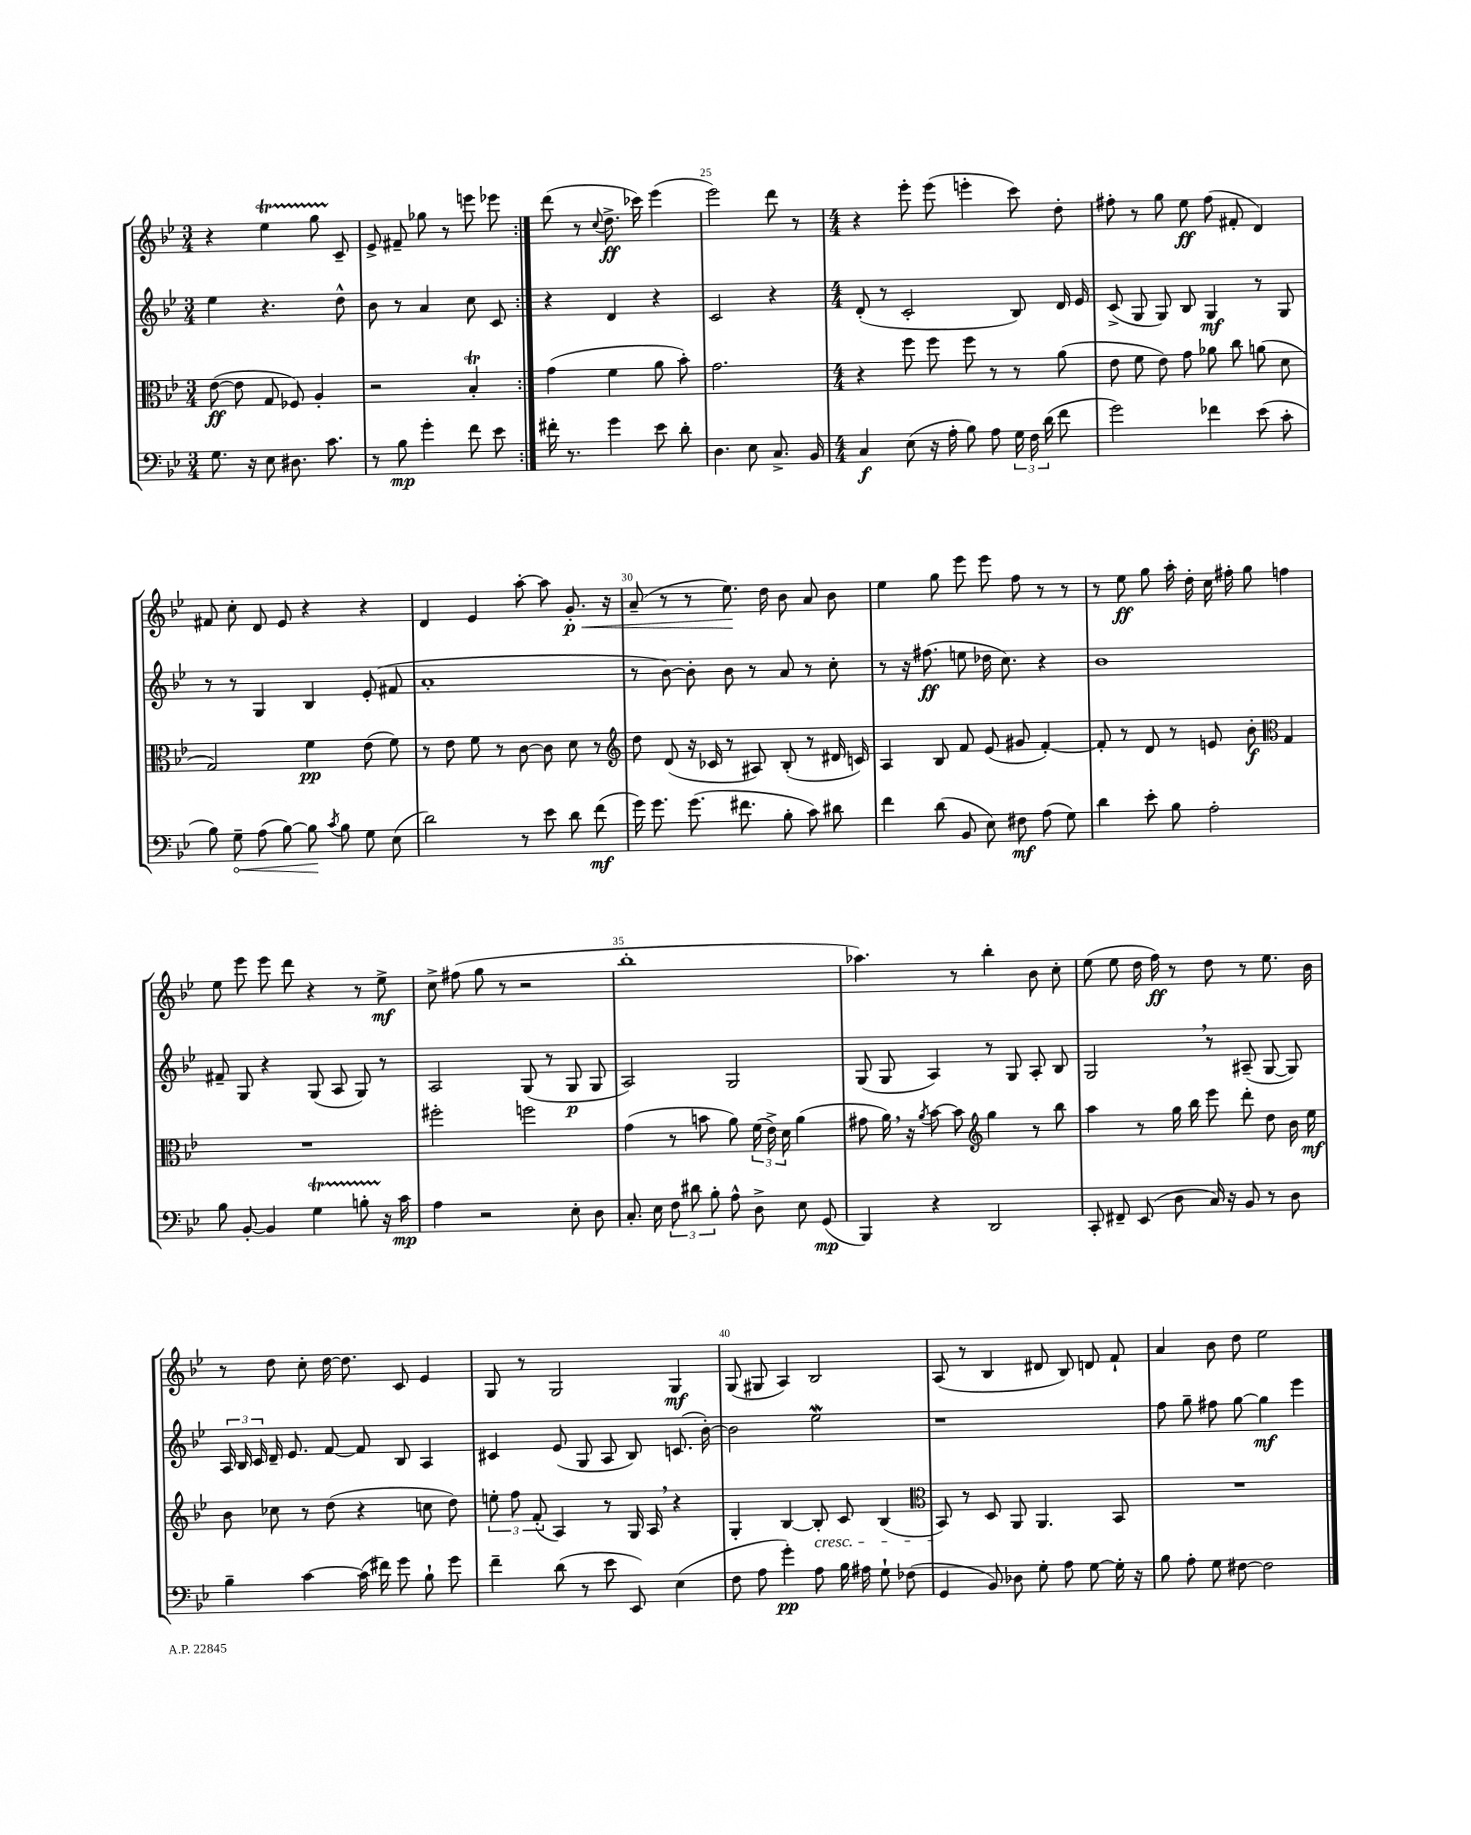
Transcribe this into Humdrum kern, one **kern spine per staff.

**kern	**dynam	**kern	**dynam	**kern	**dynam	**kern	**dynam
*part4	*part4	*part3	*part3	*part2	*part2	*part1	*part1
*staff4	*staff4	*staff3	*staff3	*staff2	*staff2	*staff1	*staff1
*clefF4	*	*clefC3	*	*clefG2	*	*clefG2	*
*k[b-e-]	*	*k[b-e-]	*	*k[b-e-]	*	*k[b-e-]	*
*M3/4	*	*M3/4	*	*M3/4	*	*M3/4	*
=22	=22	=22	=22	=22	=22	=22	=22
8.G\	.	([8e-\	ff	4ee-\	.	4r	.
.	.	8e-\]	.	.	.	.	.
16r	.	.	.	.	.	.	.
8E-\	.	8G/	.	4.r	.	4ee-T\	.
8.D#X\	.	8F-X/)	.	.	.	.	.
.	.	4A'/	.	.	.	8ggTTT\	.
8.c\	.	.	.	.	.	.	.
.	.	.	.	8dd^^\	.	8c~/	.
=23	=23	=23	=23	=23	=23	=23	=23
8r	.	2r	.	8b-\	.	8e-^/	.
8B-\	mp	.	.	8r	.	8f#X~/	.
4g'\	.	.	.	4a/	.	8gg-X\	.
.	.	.	.	.	.	8r	.
8f\	.	4B-T'/	.	8cc\	.	8eeen\	.
8e-\	.	.	.	8c/	.	8eee-X\	.
=24:|!	=24:|!	=24:|!	=24:|!	=24:|!	=24:|!	=24:|!	=24:|!
16f#X'\	.	(4g\	.	4r	.	(8ddd\	.
8.r	.	.	.	.	.	.	.
.	.	.	.	.	.	8r	.
.	.	.	.	.	.	8qqcc/	.
4g\	.	4f\	.	4d/	.	8.dd^\	ff
.	.	.	.	.	.	16ccc-X\)	.
8e-\	.	8a\	.	4r	.	(4eee-\	.
8d'\	.	8b-'\)	.	.	.	.	.
=25	=25	=25	=25	=25	=25	=25	=25
4.D\	.	2.g\	.	2c/	.	2eee-\)	.
8E-\	.	.	.	.	.	.	.
8.C^/	.	.	.	4r	.	8ddd\	.
.	.	.	.	.	.	8r	.
16BB-/	.	.	.	.	.	.	.
=26	=26	=26	=26	=26	=26	=26	=26
*M4/4	*	*M4/4	*	*M4/4	*	*M4/4	*
4C/	f	4r	.	(8d'/	.	4r	.
.	.	.	.	8r	.	.	.
(8E-\	.	8ff\	.	2c'/	.	8eee-'\	.
16r	.	8ff\	.	.	.	(8eee-\	.
16A'\	.	.	.	.	.	.	.
8B-\)	.	8ff\	.	.	.	4eeen'\	.
8A\	.	8r	.	.	.	.	.
24G\	.	8r	.	8B-/)	.	8ccc\)	.
24F\	.	.	.	.	.	.	.
(24d\	.	.	.	.	.	.	.
8f\	.	(8a\	.	16d/	.	8dd'\	.
.	.	.	.	16e-/	.	.	.
=27	=27	=27	=27	=27	=27	=27	=27
2g\)	.	8e-\	.	(8c^/	.	8ff#X'\	.
.	.	8f\	.	8G/	.	8r	.
.	.	8e-\)	.	8G/)	.	8gg\	.
.	.	8g\	.	8B-/	.	8ee-\	ff
4f-X\	.	8a-X\	.	4G/	mf	(8ff#\	.
.	.	8cc\	.	.	.	8f#X'/	.
(8e-\	.	(8an\	.	8r	.	4d/)	.
8c'\	.	8d\	.	8G/	.	.	.
!!LO:LB:g=z
=28	=28	=28	=28	=28	=28	=28	=28
8B-\)	.	2G/)	.	8r	.	8f#X/	.
!	!LO:HP:b	!	!	!	!	!	!
8G~\	<	.	.	8r	.	8cc'\	.
(8A\	.	.	.	4G/	.	8d/	.
[8B-\)	.	.	.	.	.	8e-/	.
8B-\]	.	4f\	pp	4B-/	.	4r	.
8qc/	.	.	.	.	.	.	.
8B-\	[	.	.	.	.	.	.
8G\	.	(8e-\	.	(8e-'/	.	4r	.
(8E-\	.	8f\)	.	8f#X/	.	.	.
=29	=29	=29	=29	=29	=29	=29	=29
2d\)	.	8r	.	1a'	.	4d/	.
.	.	8e-\	.	.	.	.	.
.	.	8f\	.	.	.	4e-/	.
.	.	8r	.	.	.	.	.
8r	.	[8c\	.	.	.	[8aa'\	.
8e-\	.	8c\]	.	.	.	8aa\]	.
!	!	!	!	!	!	!	!LO:HP:b
8d\	.	8d\	.	.	.	8.g'/	< p
(8f\	mf	8r	.	.	.	.	.
.	.	.	.	.	.	16r	.
=30	=30	=30	=30	=30	=30	=30	=30
*	*	*clefG2	*	*	*	*	*
16g\)	.	8dd\	.	8r	.	(8a~/	.
8.g\	.	.	.	.	.	.	.
.	.	(8d/	.	[8b-\)	.	8r	.
(8.g\	.	16r	.	8b-'\]	.	8r	.
.	.	16c-X/	.	.	.	.	.
.	.	8r	.	8b-\	.	8.ee-\)	.
8.f#X\	.	.	.	.	.	.	.
.	.	8A#X/)	.	8r	.	.	.
.	.	.	.	.	.	16dd\	[
8B-'\	.	(8B-'/	.	8a/	.	8b-\	.
8c\)	.	8r	.	8r	.	8a/	.
8d#X\	.	16d#X/	.	8cc'\	.	8b-\	.
.	.	16cn/)	.	.	.	.	.
=31	=31	=31	=31	=31	=31	=31	=31
4f\	.	4A/	.	8r	.	4ee-\	.
.	.	.	.	16r	.	.	.
.	.	.	.	(8.ff#X\	ff	.	.
(8d\	.	8B-/	.	.	.	8gg\	.
8BB-/	.	8f/	.	8een\	.	8eee-\	.
8E-\)	.	(8e-/	.	16dd-X\	.	8eee-\	.
.	.	.	.	8.cc\)	.	.	.
8F#X\	mf	8g#X/	.	.	.	8ff\	.
(8A\	.	[4f'/)	.	4r	.	8r	.
8G\)	.	.	.	.	.	8r	.
=32	=32	=32	=32	=32	=32	=32	=32
4d\	.	8f'/]	.	1b-	.	8r	.
.	.	8r	.	.	.	8ee-\	ff
8e-'\	.	8d/	.	.	.	8gg\	.
8B-\	.	8r	.	.	.	16aa'\	.
.	.	.	.	.	.	16dd'\	.
2A'\	.	8en/	.	.	.	16cc\	.
.	.	.	.	.	.	16ff#X'\	.
.	.	8b-'\	f	.	.	8gg\	.
*	*	*clefC3	*	*	*	*	*
.	.	4G/	.	.	.	4ffn\	.
!!LO:LB:g=z
=33	=33	=33	=33	=33	=33	=33	=33
8B-\	.	1r	.	8f#X~/	.	8ee-\	.
[8BB-'/	.	.	.	8G/	.	8eee-\	.
4BB-/]	.	.	.	4r	.	8eee-\	.
.	.	.	.	.	.	8ddd\	.
4GT\	.	.	.	(8G/	.	4r	.
.	.	.	.	8A/	.	.	.
8BnTTT'\	.	.	.	8G/)	.	8r	.
16r	.	.	.	8r	.	8ee-^\	mf
16c\	mp	.	.	.	.	.	.
=34	=34	=34	=34	=34	=34	=34	=34
4A\	.	2ff#X'\	.	2A/	.	8cc^\	.
.	.	.	.	.	.	(8ff#X\	.
2r	.	.	.	.	.	8gg\	.
.	.	.	.	.	.	8r	.
.	.	2ffn\	.	(8G/	.	2r	.
.	.	.	.	8r	.	.	.
8E-'\	.	.	.	8G/	p	.	.
8D\	.	.	.	8G/	.	.	.
=35	=35	=35	=35	=35	=35	=35	=35
8.C'/	.	(4g\	.	2A/)	.	1bb-'	.
16E-\	.	.	.	.	.	.	.
12F\	.	8r	.	.	.	.	.
12d#X\	.	.	.	.	.	.	.
.	.	8bn\	.	.	.	.	.
12B-'\	.	.	.	.	.	.	.
8A^^\	.	8a\)	.	2G/	.	.	.
8D^\	.	(24f\	.	.	.	.	.
.	.	24e-^\)	.	.	.	.	.
.	.	24d\	.	.	.	.	.
8E-\	.	(4a\	.	.	.	.	.
(8GG/	mp	.	.	.	.	.	.
=36	=36	=36	=36	=36	=36	=36	=36
4BBB-/)	.	8g#X\	.	(8G/	.	4.aa-X\)	.
.	.	16a,\)	.	8G/	.	.	.
.	.	16r	.	.	.	.	.
.	.	8qa/	.	.	.	.	.
4r	.	[8b-\	.	4A/)	.	.	.
.	.	8b-\]	.	.	.	8r	.
*	*	*clefG2	*	*	*	*	*
2DD/	.	4gg\	.	8r	.	4bb-'\	.
.	.	.	.	8G/	.	.	.
.	.	8r	.	8A'/	.	8b-\	.
.	.	8bb-\	.	8B-/	.	8cc'\	.
=37	=37	=37	=37	=37	=37	=37	=37
8CC'/	.	4aa\	.	2G,/	.	(8ee-\	.
8FF#X~/	.	.	.	.	.	8ee-\	.
(8EE-/	.	8r	.	.	.	16dd\	.
.	.	.	.	.	.	16ff\)	ff
8D\	.	16gg\	.	.	.	8r	.
.	.	16bb-\	.	.	.	.	.
16C/)	.	8eee-\	.	8r	.	8dd\	.
16r	.	.	.	.	.	.	.
8BB-/	.	8ddd'\	.	(8A#X~/	.	8r	.
8r	.	8dd\	.	[8G/	.	8.ee-\	.
8D\	.	16b-\	.	8G/])	.	.	.
.	.	16ee-\	mf	.	.	16b-\	.
!!LO:LB:g=z
=38	=38	=38	=38	=38	=38	=38	=38
4B-~\	.	8b-\	.	24A/	.	8r	.
.	.	.	.	24B-/	.	.	.
.	.	.	.	24c/	.	.	.
.	.	8cc-X\	.	16d~/	.	8dd\	.
.	.	.	.	8.e-/	.	.	.
[4c\	.	8r	.	.	.	8cc'\	.
.	.	(8dd\	.	[8f/	.	[16dd\	.
.	.	.	.	.	.	8.dd\]	.
(16c\]	.	4r	.	8f/]	.	.	.
16f#X\)	.	.	.	.	.	.	.
8g\	.	.	.	8B-/	.	8c/	.
8B-`\	.	8ccn\	.	4A/	.	4e-/	.
8g\	.	8dd\)	.	.	.	.	.
=39	=39	=39	=39	=39	=39	=39	=39
4f~\	.	12een'\	.	4c#X/	.	8G/	.
.	.	12ff\	.	.	.	.	.
.	.	.	.	.	.	8r	.
.	.	(12f'/	.	.	.	.	.
(8d\	.	4A/)	.	(8e-/	.	2G/	.
8r	.	.	.	8G/	.	.	.
8e-\	.	8r	.	8A/	.	.	.
8EE-/)	.	16G/	.	8B-/)	.	.	.
.	.	16A,/	.	.	.	.	.
(4E-\	.	4r	.	(8.cn/	.	4G/	mf
.	.	.	.	[16b-'\)	.	.	.
=40	=40	=40	=40	=40	=40	=40	=40
8F\	.	4G'/	.	2b-\]	.	(8G/	.
8A\	.	.	.	.	.	8G#X/	.
4g'\)	pp	[4B-/	.	.	.	4A/)	.
!	!	!LO:TX:b:i:t=cresc.	!	!	!	!	!
8A\	.	8B-'/]	.	2ee-w\	.	2B-/	.
16B-\	.	8c/	.	.	.	.	.
16A#X\	.	.	.	.	.	.	.
8G`\	.	(4B-/	.	.	.	.	.
(8F-X\	.	.	.	.	.	.	.
=41	=41	=41	=41	=41	=41	=41	=41
*	*	*clefC3	*	*	*	*	*
4GG/	.	8BB-/)	.	1r	.	(8A/	.
.	.	8r	.	.	.	8r	.
8BB-/)	.	8D/	.	.	.	4B-/	.
8D-X\	.	8AA/	.	.	.	.	.
8G'\	.	4.AA/	.	.	.	8d#X/	.
8A\	.	.	.	.	.	8B-/)	.
[8G\	.	.	.	.	.	8dn/	.
16G'\]	.	8BB-/	.	.	.	8f`/	.
16r	.	.	.	.	.	.	.
=42	=42	=42	=42	=42	=42	=42	=42
8B-\	.	1r	.	8ff\	.	4a/	.
8A'\	.	.	.	8gg~\	.	.	.
8G\	.	.	.	8ff#X\	.	8b-\	.
[8F#X\	.	.	.	[8gg\	.	8dd\	.
2F#\]	.	.	.	4gg\]	mf	2ee-\	.
.	.	.	.	4eee-\	.	.	.
==	==	==	==	==	==	==	==
*-	*-	*-	*-	*-	*-	*-	*-
